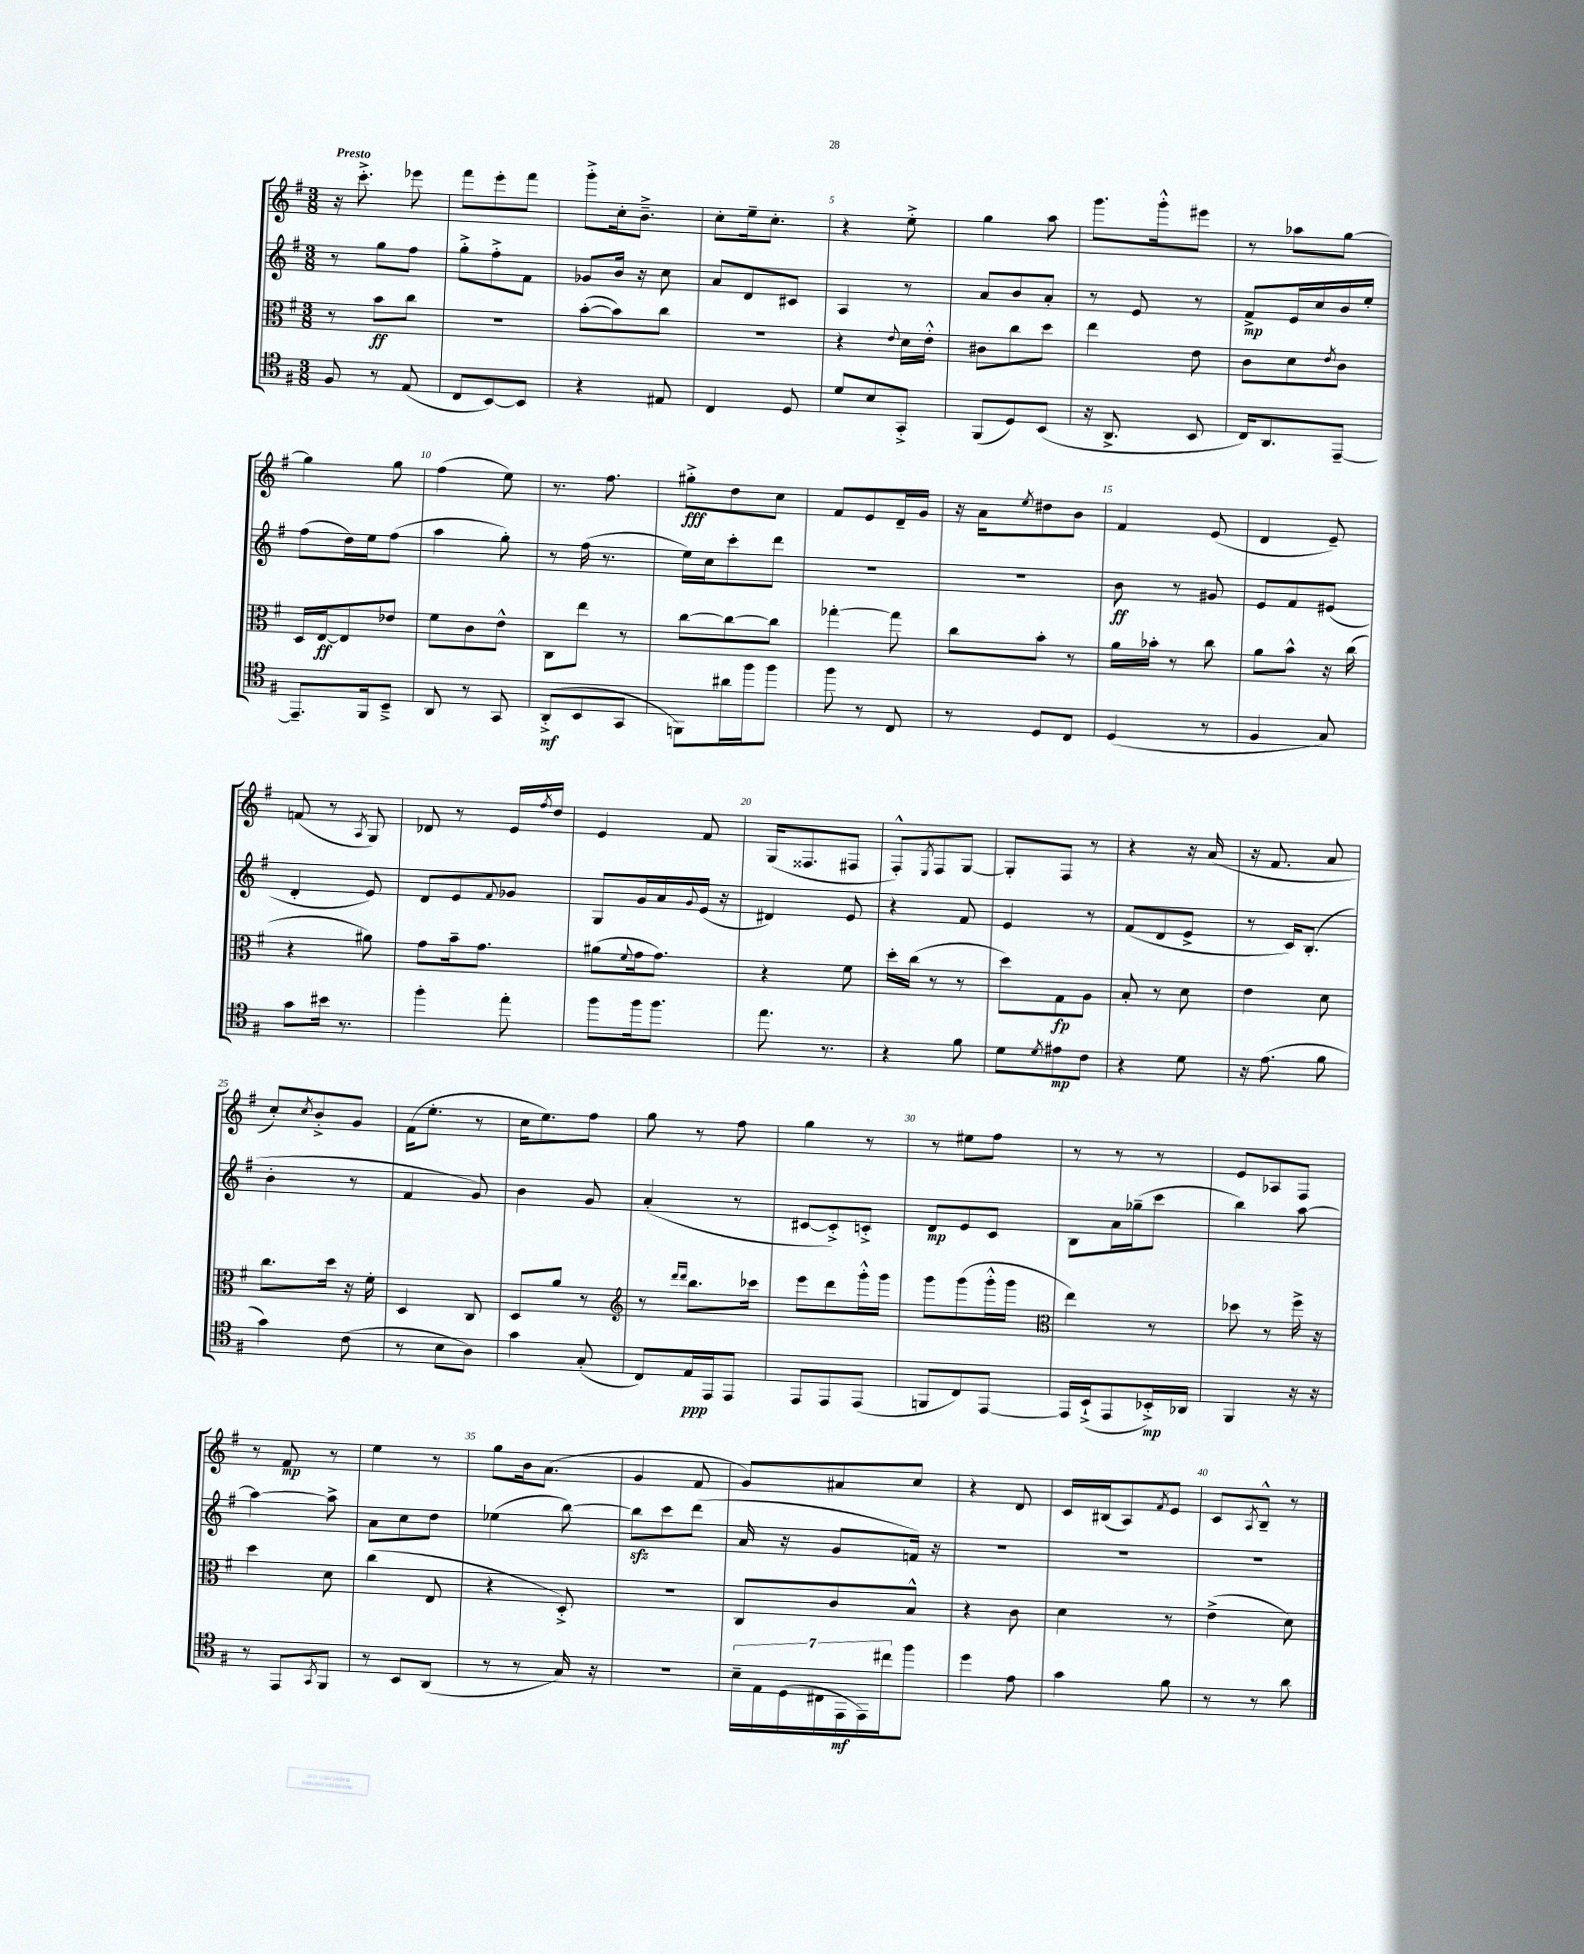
<<
\new StaffGroup <<
\new Staff = "s0" {
    \clef treble \key g \major \numericTimeSignature \time 3/8 \tempo "Presto"
    r16 c'''8.-.-> ees'''8 |
    fis'''8 e'''8-. fis'''8 |
    g'''8-.-> c''16-. b'8.---> |
    c''8-. e''16-- c''8.-. |
    r4 e''8-.-> |
    g''4 a''8 |
    g'''8. g'''16-.-^ eis'''8 |
    r8 aes''8 g''8~ |
    g''4 g''8 |
    fis''4( e''8) |
    r8. fis''8. |
    gis''8-.->\fff d''8 c''8 |
    fis'8 e'8 d'16-- g'16 |
    r16 a'16 \acciaccatura { e''8 } dis''8 b'8 |
    fis'4 e'8( |
    d'4 e'8--) |
    f'8( r8 \acciaccatura { a8 } g8) |
    des'8 r8 e'16 \acciaccatura { fis''8 } d''16 |
    e'4 fis'8 |
    g16( fisis8. fis8 |
    fis8-.-^) \acciaccatura { e8 } fis8 g8~ |
    g8-. fis8 r8 |
    r4 r16 a'16( |
    r16 fis'8. a'8 |
    c''8-.) \acciaccatura { c''8 } b'8-.-> g'8 |
    fis'16( e''8.-. r8 |
    c''16 e''8.) fis''8 |
    g''8 r8 fis''8 |
    g''4 r8 |
    r8 eis''8 fis''8 |
    r8 r8 r8 |
    e'8 aes8 fis8 |
    r8 fis'8\mp r8 |
    e''4 r8 |
    g''8 b'16 a'8.( |
    g'4 fis'8 |
    g'8) ais'8 c''8 |
    r4 d'8 |
    c'16 bis16( a8) \acciaccatura { fis'8 } e'8 |
    c'8 \acciaccatura { a8 } b8---^ r8 \bar "|." |
}
\new Staff = "s1" {
    \clef treble \key g \major \numericTimeSignature \time 3/8
    r8 g''8 fis''8 |
    g''8-.-> fis''8-.-> fis'8 |
    ges'8 b'16 r16 c''8 |
    a'8 d'8 cis'8 |
    a4 r8 |
    a'8 b'8 a'8-. |
    r8 e'8 r8 |
    fis'8->\mp e'16 c''16 b'16 e''16-. |
    fis''8( d''16) e''16 fis''8( |
    a''4 g''8-.) |
    r8 fis''16( r8. |
    e''16) c''16 c'''8-. d'''8 |
    R4. |
    R4. |
    b'8\ff r8 gis'8 |
    e'8 fis'8 eis'8( |
    d'4-. e'8) |
    d'8 e'8 \appoggiatura { fis'8 } ges'8 |
    g8 g'16 a'16 \appoggiatura { g'8 } e'16( r16 |
    dis'4) e'8 |
    r4 fis'8 |
    e'4 r8 |
    fis'8( d'8 e'8-> |
    r8 c'16) b8.-.( |
    b'4-. r8 |
    fis'4 g'8) |
    b'4 g'8 |
    a'4-.( r8 |
    cis'8~ cis'8-.->) c'8-.-> |
    d'8\mp e'8 c'8 |
    b8 a'16 ges''16--( c'''8 |
    b''4) a''8~ |
    a''4~ a''8-> |
    a'8 c''8 d''8 |
    ees''4( b''8~) |
    b''8\sfz c'''8 d'''8( |
    a'16 r16 g'8 f'16) r16 |
    R4. |
    R4. |
    R4. \bar "|." |
}
\new Staff = "s2" {
    \clef alto \key g \major \numericTimeSignature \time 3/8
    r8 b'8\ff c''8 |
    R4. |
    b'8~-.( b'8) c''8 |
    R4. |
    r4 \appoggiatura { e'8 } d'16 e'16-.-^ |
    cis'8 c''8 d''8 |
    e''4 e'8 |
    c'8 d'8 \acciaccatura { e'8 } c'8 |
    d16 e16~\ff e8 ees'8 |
    fis'8 c'8 e'8-^ |
    c8 e''8 r8 |
    c''8~ c''8~ c''8 |
    ges''4~-. ges''8 |
    c''8 b'8-. r8 |
    a'16 bes'16-. r8 c''8 |
    a'8 b'8-^ r16 c''16( |
    r4 ais'8) |
    g'8 b'16-- g'8. |
    ais'8( \appoggiatura { fis'8 } g'16 g'8.) |
    r4 fis'8 |
    d''16-. c''16( r8 r8 |
    d''8) g8\fp a8 |
    b8-. r8 d'8 |
    e'4 d'8 |
    c''8. d''16 r16 fis'16-. |
    d4 c8 |
    d8 a'8 r8 |
    \clef treble r8 \grace { d'''16 d'''16 } b''8. ces'''16 |
    e'''8 d'''8 g'''16-.-^ g'''16 |
    g'''8 g'''8( g'''16-.-^ g'''16 |
    \clef alto e''4) r8 |
    des''8 r8 fis''16-> r16 |
    d''4 d'8 |
    c''4( e8 |
    r4 d8-.->) |
    R4. |
    c8 c'8 b8-^ |
    r4 c'8 |
    d'4 r8 |
    e'4->( d'8) \bar "|." |
}
\new Staff = "s3" {
    \clef tenor \key g \major \numericTimeSignature \time 3/8
    fis8 r8 e8( |
    c8 b,8~) b,8 |
    r4 eis8 |
    c4 d8 |
    d'8 b8 g,8-.-> |
    fis,8( d8) b,8( |
    r16 a,8.-> b,8 |
    c16) a,8. e,8~-- |
    e,8.-- fis,16 b,8---> |
    a,8 r8 g,8 |
    a,8-.->\mf( b,8 g,8 |
    f,8) ais'16 fis''16 fis''8 |
    fis''8 r8 c8 |
    r8 d8 c8 |
    d4( r8 |
    fis4 g8) |
    g'8 bis'16 r8. |
    fis''4-. e''8-. |
    fis''8 fis''16 fis''8. |
    e''8. r8. |
    r4 fis'8 |
    d'8 \acciaccatura { d'8 } eis'8\mp c'8 |
    r4 d'8 |
    r16 e'8.( fis'8 |
    g'4) c'8( |
    r8 b8 a8) |
    g'4 g8-.( |
    c8) e16\ppp e,16 e,8 |
    e,8 e,8 e,8( |
    f,8 c8) e,8~ |
    e,16 b,16-!->( e,8 bes,16-.->\mp) aes,16 |
    fis,4 r16 r16 |
    r8 e,8 \acciaccatura { g,8 } fis,8 |
    r8 b,8 a,8( |
    r8 r8 g16) r16 |
    R4. |
    \tuplet 7/4 { b16-- e16 d16( cis16 e,16\mf e,16) cis''16 } fis''8 |
    d''4 e'8 |
    g'4 fis'8 |
    r8 r8 a'8 \bar "|." |
}
>>
>>
\layout { \context { \Score \override BarNumber.break-visibility = ##(#f #t #t) barNumberVisibility = #(every-nth-bar-number-visible 5) } }
